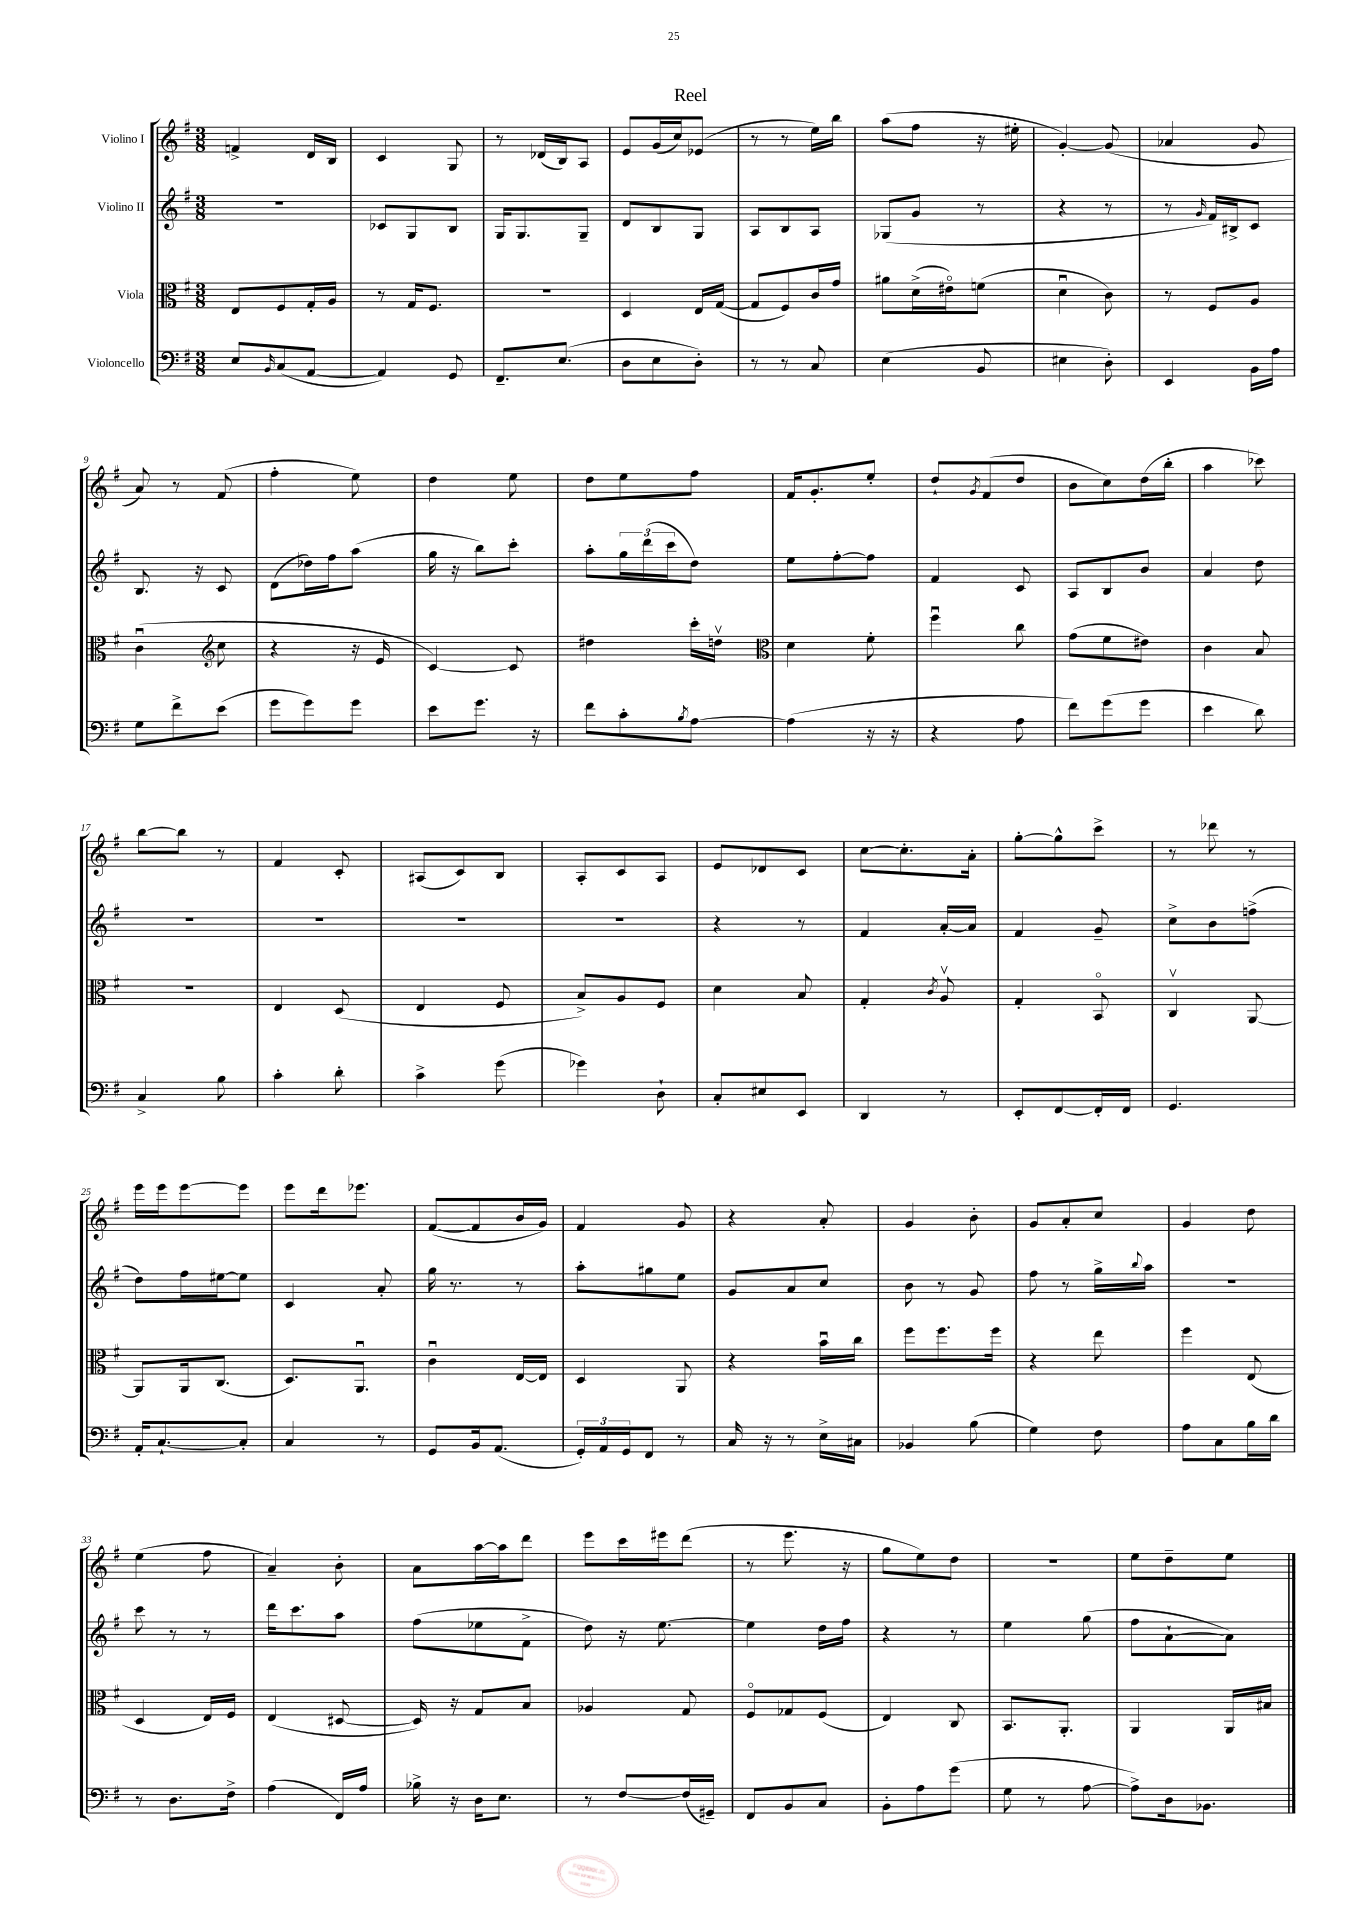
\header { title = "Reel" }
<<
\new StaffGroup <<
\new Staff = "s0" \with { instrumentName = "Violino I" } {
    \clef treble \key g \major \numericTimeSignature \time 3/8
    f'4-> d'16 b16 |
    c'4 g8 |
    r8 des'16( b16) a8 |
    e'8 g'16( c''16) ees'8( |
    r8 r8 e''16) b''16 |
    a''8( fis''8 r16 eis''16-. |
    g'4~-.) g'8( |
    aes'4 g'8 |
    a'8) r8 fis'8( |
    fis''4-. e''8) |
    d''4 e''8 |
    d''8 e''8 fis''8 |
    fis'16 g'8.-. e''8-. |
    d''8-! \acciaccatura { g'8 } fis'8( d''8 |
    b'8 c''8) d''16( b''16-. |
    a''4 ces'''8) |
    b''8~ b''8 r8 |
    fis'4 c'8-. |
    ais8( c'8) b8 |
    a8-. c'8 a8 |
    e'8 des'8 c'8 |
    c''8~ c''8.-. a'16-. |
    g''8~-. g''8-^ c'''8-> |
    r8 des'''8 r8 |
    e'''16 e'''16 e'''8~ e'''8 |
    e'''8 d'''16 ees'''8. |
    fis'8~( fis'8 b'16 g'16) |
    fis'4 g'8 |
    r4 a'8-. |
    g'4 b'8-. |
    g'8 a'8-. c''8 |
    g'4 d''8 |
    e''4( fis''8 |
    a'4--) b'8-. |
    a'8 a''16~ a''16 d'''8 |
    e'''8 c'''16 eis'''16 d'''8( |
    r8 e'''8. r16 |
    g''8 e''8) d''8 |
    R4. |
    e''8 d''8-- e''8 \bar "|." |
}
\new Staff = "s1" \with { instrumentName = "Violino II" } {
    \clef treble \key g \major \numericTimeSignature \time 3/8
    R4. |
    ces'8 g8 b8 |
    g16 g8. g8-- |
    d'8 b8 g8 |
    a8 b8 a8 |
    ges8( g'8 r8 |
    r4 r8 |
    r8 \grace { g'16 } fis'16) bis16-> c'8 |
    b8. r16 c'8 |
    d'8( des''16) fis''16 a''8( |
    g''16 r16 b''8) c'''8-. |
    a''8-. \tuplet 3/2 { g''16 d'''16( c'''16 } d''8) |
    e''8 fis''8~-. fis''8 |
    fis'4 c'8 |
    a8 b8 b'8 |
    a'4 d''8 |
    R4. |
    R4. |
    R4. |
    R4. |
    r4 r8 |
    fis'4 a'16~-. a'16 |
    fis'4 g'8-- |
    c''8-> b'8 f''8->( |
    d''8) fis''16 eis''16~ eis''8 |
    c'4 a'8-. |
    g''16 r8. r8 |
    a''8-. gis''8 e''8 |
    g'8 a'8 c''8 |
    b'8 r8 g'8 |
    fis''8 r8 g''16-> \appoggiatura { b''8 } a''16 |
    R4. |
    c'''8 r8 r8 |
    d'''16 c'''8. a''8 |
    fis''8( ees''8 fis'8-> |
    d''8) r16 e''8.~ |
    e''4 d''16 fis''16 |
    r4 r8 |
    e''4 g''8( |
    fis''8 a'8~-! a'8) \bar "|." |
}
\new Staff = "s2" \with { instrumentName = "Viola" } {
    \clef alto \key g \major \numericTimeSignature \time 3/8
    e8 fis8 g16-. a16 |
    r8 g16 fis8. |
    R4. |
    d4 e16 g16~( |
    g8 fis8) c'16 g'16 |
    ais'8 d'16->( eis'16\flageolet) f'8( |
    d'4\downbow c'8) |
    r8 fis8 a8 |
    c'4\downbow( \clef treble c''8 |
    r4 r16 e'16 |
    c'4~) c'8 |
    dis''4 c'''16-. d''16\upbow |
    \clef alto d'4 fis'8-. |
    fis''4\downbow c''8 |
    g'8( fis'8 eis'8) |
    c'4 b8 |
    R4. |
    e4 d8( |
    e4 fis8 |
    b8->) a8 fis8 |
    d'4 b8 |
    g4-. \acciaccatura { c'8 } a8\upbow |
    g4-. b,8\flageolet |
    c4\upbow a,8~ |
    a,8 a,16 c8.( |
    d8.) a,8.\downbow |
    c'4\downbow e16~ e16 |
    d4 a,8 |
    r4 b'16\downbow c''16 |
    fis''8 fis''8. fis''16 |
    r4 e''8 |
    fis''4 e8( |
    d4 e16) fis16 |
    e4( dis8~ |
    dis16) r16 g8 b8 |
    aes4 g8 |
    fis8\flageolet ges8 fis8( |
    e4) c8 |
    b,8. a,8.-. |
    a,4 a,16 bis16 \bar "|." |
}
\new Staff = "s3" \with { instrumentName = "Violoncello" } {
    \clef bass \key g \major \numericTimeSignature \time 3/8
    e8 \grace { b,16 } c8( a,8~ |
    a,4) g,8 |
    fis,8.-- e8.( |
    d8 e8 d8-.) |
    r8 r8 c8 |
    e4( b,8 |
    eis4 d8-.) |
    e,4 b,16 a16 |
    g8 fis'8-> e'8( |
    g'8 g'8) g'8 |
    e'8 g'8. r16 |
    fis'8 c'8-. \acciaccatura { b8 } a8~ |
    a4( r16 r16 |
    r4 a8 |
    fis'8) g'8( g'8 |
    e'4 d'8) |
    c4-> b8 |
    c'4-. d'8-. |
    c'4-> g'8( |
    ges'4) d8-! |
    c8-. eis8 e,8 |
    d,4 r8 |
    e,8-. fis,8~ fis,16-. fis,16 |
    g,4. |
    a,16-. c8.~-! c8-. |
    c4 r8 |
    g,8 b,16 a,8.( |
    \tuplet 3/2 { g,16-.) a,16 g,16 } fis,8 r8 |
    c16 r16 r8 e16-> cis16 |
    bes,4 b8( |
    g4) fis8 |
    a8 c8 b16 d'16 |
    r8 d8. fis16-> |
    a4( fis,16) a16 |
    bes16-> r16 d16 e8. |
    r8 fis8~ fis16( gis,16--) |
    fis,8 b,8 c8 |
    b,8-. a8 g'8( |
    g8 r8 a8~ |
    a8->) d16 bes,8. \bar "|." |
}
>>
>>
